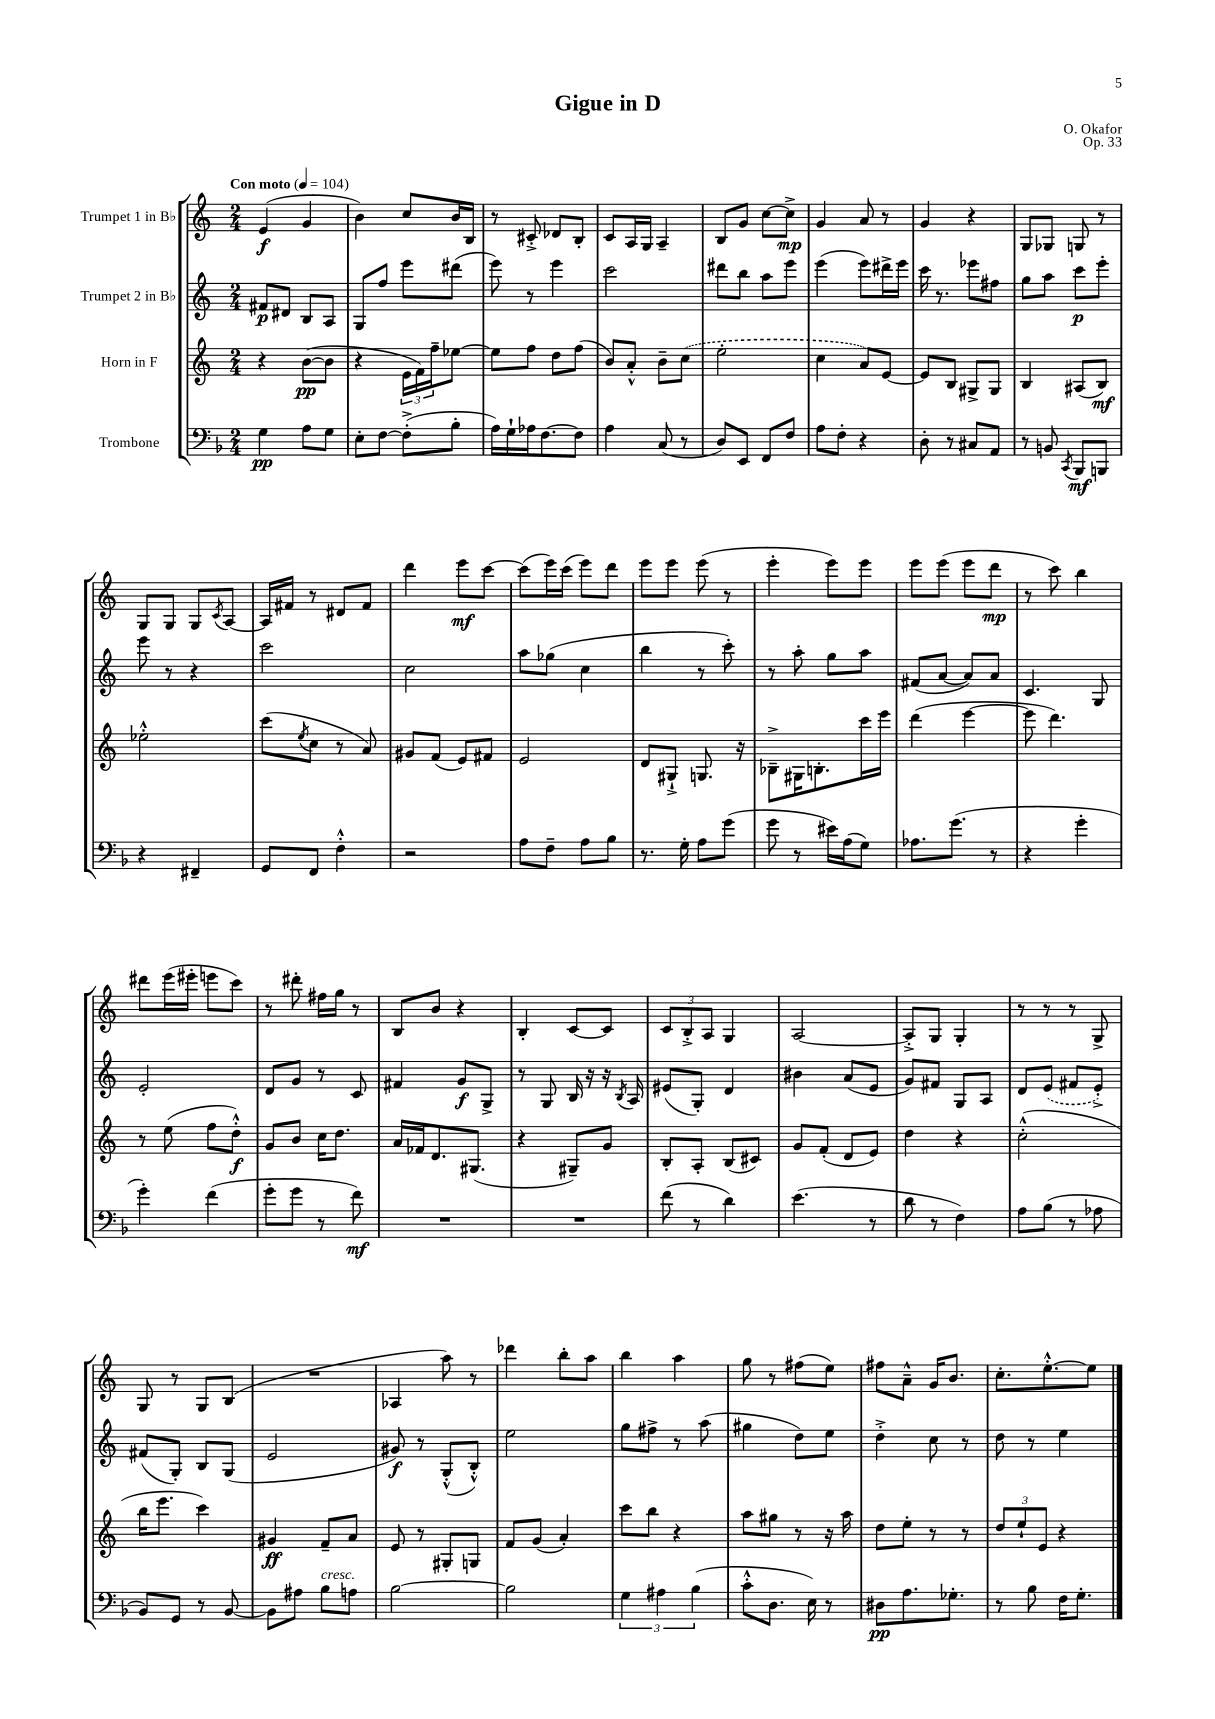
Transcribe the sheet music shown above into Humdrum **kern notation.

**kern	**dynam	**kern	**dynam	**kern	**dynam	**kern	**dynam
*part4	*part4	*part3	*part3	*part2	*part2	*part1	*part1
*staff4	*staff4	*staff3	*staff3	*staff2	*staff2	*staff1	*staff1
*I"Trombone	*	*I"Horn in F	*	*I"Trumpet 2 in B♭	*	*I"Trumpet 1 in B♭	*
*clefF4	*	*clefG2	*	*clefG2	*	*clefG2	*
*k[b-]	*	*k[]	*	*k[]	*	*k[]	*
*M2/4	*	*M2/4	*	*M2/4	*	*M2/4	*
*MM104	*	*MM104	*	*MM104	*	*MM104	*
=1	=1	=1	=1	=1	=1	=1	=1
!	!	!	!	!	!	!LO:TX:a:B:t=Con moto	!
4G\	pp	4r	.	8f#X/L	p	(4e/	f
.	.	.	.	8d#X/J	.	.	.
8A\L	.	([8b\L	pp	8B/L	.	4g/	.
8G\J	.	8b\J]	.	8A/J	.	.	.
=2	=2	=2	=2	=2	=2	=2	=2
8E'\L	.	4r	.	8G/L	.	4b\)	.
[8F\J	.	.	.	8ff/J	.	.	.
(8F'^\L]	.	24e\LL	.	8eee\L	.	8cc/L	.
.	.	24f\)	.	.	.	.	.
.	.	24ff~\J	.	.	.	.	.
8B-'\J	.	[8ee-X\J	.	(8ddd#X\J	.	16b/L	.
.	.	.	.	.	.	16B/JJ	.
=3	=3	=3	=3	=3	=3	=3	=3
16A\LL)	.	8ee-\L]	.	8eee\)	.	8r	.
16G`\	.	.	.	.	.	.	.
16A-X\J	.	8ff\J	.	8r	.	8c#X'^/	.
[8.F\	.	.	.	.	.	.	.
.	.	8dd\L	.	4eee\	.	8d-X/L	.
8F\J]	.	(8ff\J	.	.	.	8B'/J	.
=4	=4	=4	=4	=4	=4	=4	=4
4A\	.	8b/L)	.	2ccc\	.	8c/L	.
.	.	8a'^^/J	.	.	.	16A/L	.
.	.	.	.	.	.	16G/JJ	.
(8C/	.	8b~\L	.	.	.	4A~/	.
8r	.	(8cc\J	.	.	.	.	.
=5	=5	=5	=5	=5	=5	=5	=5
8D/L)	.	2ee'\	.	8ddd#X\L	.	8B/L	.
8EE/J	.	.	.	8bb\J	.	8g/J	.
8FF/L	.	.	.	8aa\L	.	[8cc\L	.
8F/J	.	.	.	8eee\J	.	8cc^\J]	mp
=6	=6	=6	=6	=6	=6	=6	=6
8A\L	.	4cc\	.	(4eee\	.	4g/	.
8F'\J	.	.	.	.	.	.	.
4r	.	8a/L)	.	8eee\L)	.	8a/	.
.	.	[8e/J	.	16ddd#X^\L	.	8r	.
.	.	.	.	16eee\JJ	.	.	.
=7	=7	=7	=7	=7	=7	=7	=7
8D'\	.	8e/L]	.	16ccc\	.	4g/	.
.	.	.	.	8.r	.	.	.
8r	.	8B/J	.	.	.	.	.
8C#X/L	.	8G#X^/L	.	8eee-X\L	.	4r	.
8AA/J	.	8G#/J	.	8ff#X\J	.	.	.
=8	=8	=8	=8	=8	=8	=8	=8
8r	.	4B/	.	8gg\L	.	8G/L	.
8BBn/	.	.	.	8aa\J	.	8G-X/J	.
8qCC/	.	.	.	.	.	.	.
8BBB-/L	mf	(8A#X/L	.	8ccc\L	p	8Gn/	.
8BBBn/J	.	8B/J)	mf	8eee'\J	.	8r	.
!!LO:LB:g=z
=9	=9	=9	=9	=9	=9	=9	=9
4r	.	2ee-X'^^\	.	8eee\	.	8G/L	.
.	.	.	.	8r	.	8G/J	.
4FF#X~/	.	.	.	4r	.	8G/L	.
.	.	.	.	.	.	8qc/	.
.	.	.	.	.	.	[8A/J	.
=10	=10	=10	=10	=10	=10	=10	=10
8GG/L	.	(8ccc\L	.	2ccc\	.	16A/LL]	.
.	.	.	.	.	.	16f#X/JJ	.
.	.	8qee/	.	.	.	.	.
8FF/J	.	8cc\J	.	.	.	8r	.
4F'^^\	.	8r	.	.	.	8d#X/L	.
.	.	8a/)	.	.	.	8f#/J	.
=11	=11	=11	=11	=11	=11	=11	=11
2r	.	8g#X/L	.	2cc\	.	4ddd\	.
.	.	(8f/J	.	.	.	.	.
.	.	8e/L)	.	.	.	8eee\L	mf
.	.	8f#X/J	.	.	.	[8ccc\J	.
=12	=12	=12	=12	=12	=12	=12	=12
8A\L	.	2e/	.	8aa\L	.	(8ccc\L]	.
8F~\J	.	.	.	(8gg-X\J	.	16eee\L)	.
.	.	.	.	.	.	(16ccc\JJ	.
8A\L	.	.	.	4cc\	.	8eee\L)	.
8B-\J	.	.	.	.	.	8ddd\J	.
=13	=13	=13	=13	=13	=13	=13	=13
8.r	.	8d/L	.	4bb\	.	8eee\L	.
.	.	8G#X`^/J	.	.	.	8eee\J	.
16G'\	.	.	.	.	.	.	.
8A\L	.	8.Gn/	.	8r	.	(8eee\	.
(8g\J	.	.	.	8ccc'\)	.	8r	.
.	.	16r	.	.	.	.	.
=14	=14	=14	=14	=14	=14	=14	=14
8g\	.	8B-X~^\L	.	8r	.	4eee'\	.
8r	.	16G#X\K	.	8aa'\	.	.	.
.	.	8.Bn'\	.	.	.	.	.
16e#X\LL)	.	.	.	8gg\L	.	8eee\L)	.
(16A\J	.	.	.	.	.	.	.
8G\J)	.	16ccc\L	.	8aa\J	.	8eee\J	.
.	.	16eee\JJ	.	.	.	.	.
=15	=15	=15	=15	=15	=15	=15	=15
8.A-X\L	.	(4ddd\	.	(8f#X/L	.	8eee\L	.
.	.	.	.	[8a/J	.	(8eee\J	.
(8.g\J	.	.	.	.	.	.	.
.	.	[4eee\	.	8a/L])	.	8eee\L	.
8r	.	.	.	8a/J	.	8ddd\J	mp
=16	=16	=16	=16	=16	=16	=16	=16
4r	.	8eee\]	.	4.c/	.	8r	.
.	.	4.ddd\)	.	.	.	8ccc\)	.
4g'\	.	.	.	.	.	4bb\	.
.	.	.	.	8G/	.	.	.
!!LO:LB:g=z
=17	=17	=17	=17	=17	=17	=17	=17
4g'\)	.	8r	.	2e'/	.	8ddd#X\L	.
.	.	(8ee\	.	.	.	(16eee\L	.
.	.	.	.	.	.	16eee#X'\JJ	.
(4f\	.	8ff\L	.	.	.	8eeen\L	.
.	.	8dd'^^\J)	f	.	.	8ccc\J)	.
=18	=18	=18	=18	=18	=18	=18	=18
8g'\L	.	8g/L	.	8d/L	.	8r	.
8g\J	.	8b/J	.	8g/J	.	8ddd#X'\	.
8r	.	16cc\KL	.	8r	.	16ff#X\LL	.
.	.	8.dd\J	.	.	.	16gg\JJ	.
8f\)	mf	.	.	8c/	.	8r	.
=19	=19	=19	=19	=19	=19	=19	=19
2r	.	16a/LL	.	4f#X/	.	8B/L	.
.	.	16f-X/J	.	.	.	.	.
.	.	8.d/	.	.	.	8b/J	.
.	.	.	.	8g/L	f	4r	.
.	.	(8.G#X/J	.	.	.	.	.
.	.	.	.	8G^/J	.	.	.
=20	=20	=20	=20	=20	=20	=20	=20
2r	.	4r	.	8r	.	4B'/	.
.	.	.	.	8G/	.	.	.
.	.	8G#X~/L)	.	16B/	.	[8c/L	.
.	.	.	.	16r	.	.	.
.	.	8g/J	.	16r	.	8c/J]	.
.	.	.	.	8qB/	.	.	.
.	.	.	.	16A/	.	.	.
=21	=21	=21	=21	=21	=21	=21	=21
(8f\	.	8B'/L	.	(8e#X/L	.	12c/L	.
.	.	.	.	.	.	12B'^/	.
8r	.	8A'/J	.	8G'/J)	.	.	.
.	.	.	.	.	.	12A/J	.
4d\)	.	(8B/L	.	4d/	.	4G/	.
.	.	8c#X/J)	.	.	.	.	.
=22	=22	=22	=22	=22	=22	=22	=22
(4.e\	.	8g/L	.	4b#X\	.	[2A/	.
.	.	(8f'/J	.	.	.	.	.
.	.	8d/L	.	(8a/L	.	.	.
8r	.	8e/J)	.	8e/J	.	.	.
=23	=23	=23	=23	=23	=23	=23	=23
8d\	.	4dd\	.	8g/L)	.	8A'^/L]	.
8r	.	.	.	8f#X/J	.	8G/J	.
4F\)	.	4r	.	8G/L	.	4G'/	.
.	.	.	.	8A/J	.	.	.
=24	=24	=24	=24	=24	=24	=24	=24
8A\L	.	(2cc'^^\	.	8d/L	.	8r	.
(8B-\J	.	.	.	(8e/J	.	8r	.
8r	.	.	.	8f#X/L	.	8r	.
8A-X\	.	.	.	8e'^/J)	.	8G^/	.
!!LO:LB:g=z
=25	=25	=25	=25	=25	=25	=25	=25
8BB-/L)	.	16bb\KL	.	(8f#X/L	.	8G/	.
.	.	8.eee\J	.	.	.	.	.
8GG/J	.	.	.	8G'/J)	.	8r	.
8r	.	4ccc\)	.	8B/L	.	8G/L	.
[8BB-/	.	.	.	(8G/J	.	(8B/J	.
=26	=26	=26	=26	=26	=26	=26	=26
8BB-\L]	.	4g#X/	ff	2e/	.	2r	.
8A#X\J	.	.	.	.	.	.	.
!LO:TX:a:i:t=cresc.	!	!	!	!	!	!	!
8B-\L	.	8f~/L	.	.	.	.	.
8An\J	.	8a/J	.	.	.	.	.
=27	=27	=27	=27	=27	=27	=27	=27
[2B-\	.	8e/	.	8g#X/)	f	4A-X/	.
.	.	8r	.	8r	.	.	.
.	.	8G#X'/L	.	(8G'^^/L	.	8aa\)	.
.	.	8Gn/J	.	8B'^^/J)	.	8r	.
=28	=28	=28	=28	=28	=28	=28	=28
2B-\]	.	8f/L	.	2ee\	.	4ddd-X\	.
.	.	(8g/J	.	.	.	.	.
.	.	4a'/)	.	.	.	8bb'\L	.
.	.	.	.	.	.	8aa\J	.
=29	=29	=29	=29	=29	=29	=29	=29
6G\	.	8ccc\L	.	8gg\L	.	4bb\	.
.	.	8bb\J	.	8ff#X^\J	.	.	.
6A#X\	.	.	.	.	.	.	.
.	.	4r	.	8r	.	4aa\	.
(6B-\	.	.	.	.	.	.	.
.	.	.	.	(8aa\	.	.	.
=30	=30	=30	=30	=30	=30	=30	=30
8c'^^\L	.	8aa\L	.	4gg#X\	.	8gg\	.
8.D\J	.	8gg#X\J	.	.	.	8r	.
.	.	8r	.	8dd\L)	.	(8ff#X\L	.
16E\)	.	.	.	.	.	.	.
8r	.	16r	.	8ee\J	.	8ee\J)	.
.	.	16aa\	.	.	.	.	.
=31	=31	=31	=31	=31	=31	=31	=31
8D#X\L	pp	8dd\L	.	4dd'^\	.	8ff#X\L	.
8.A\	.	8ee'\J	.	.	.	8a~^^\J	.
.	.	8r	.	8cc\	.	16g/KL	.
8.G-X'\J	.	.	.	.	.	8.b/J	.
.	.	8r	.	8r	.	.	.
=32	=32	=32	=32	=32	=32	=32	=32
8r	.	12dd/L	.	8dd\	.	8.cc'\L	.
.	.	12ee`/	.	.	.	.	.
8B-\	.	.	.	8r	.	.	.
.	.	12e/J	.	.	.	.	.
.	.	.	.	.	.	[8.ee'^^\	.
16F\KL	.	4r	.	4ee\	.	.	.
8.G'\J	.	.	.	.	.	.	.
.	.	.	.	.	.	8ee\J]	.
==	==	==	==	==	==	==	==
*-	*-	*-	*-	*-	*-	*-	*-
